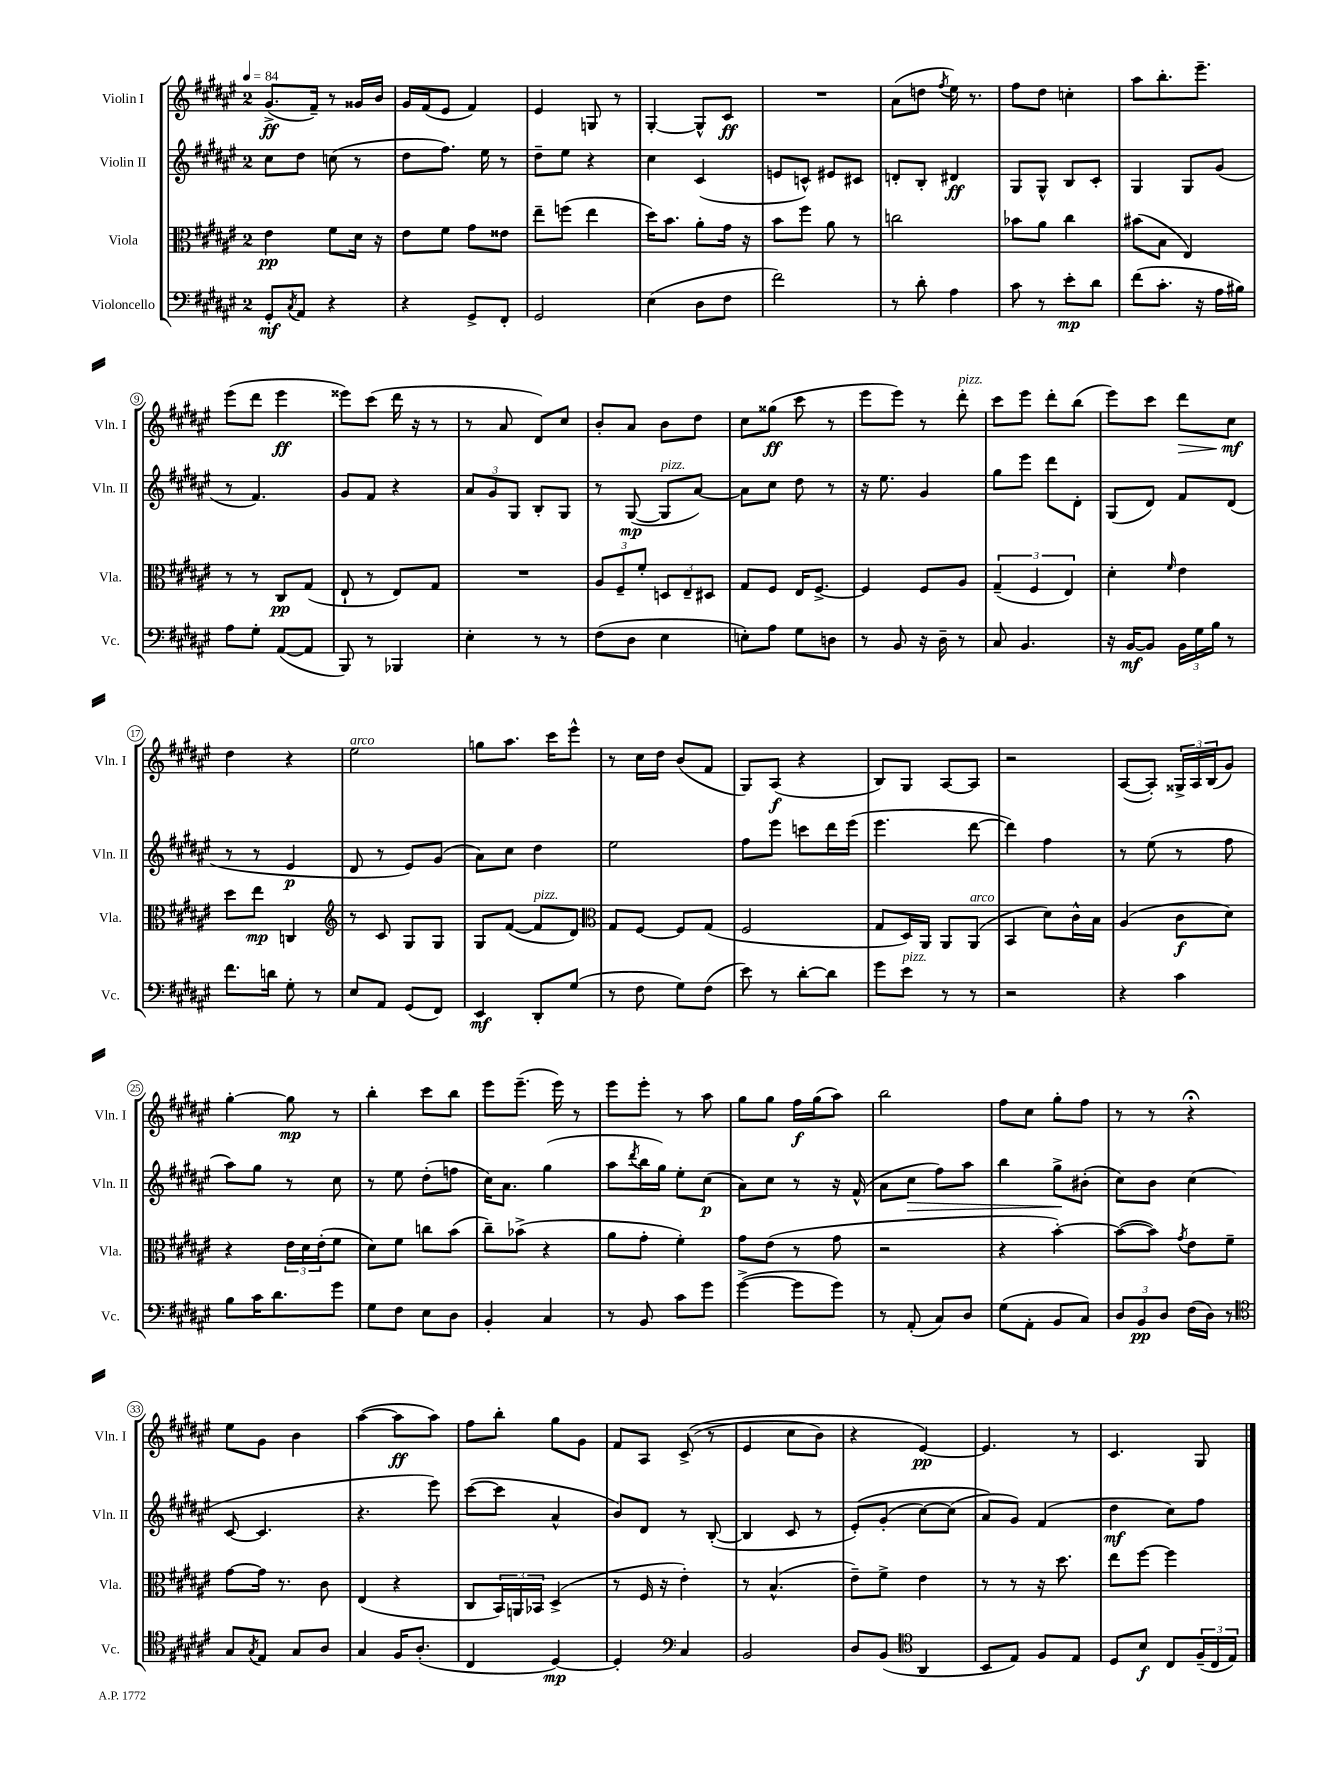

**kern	**kern	**kern	**kern
*staff4	*staff3	*staff2	*staff1
*clefF4	*clefC3	*clefG2	*clefG2
*k[f#c#g#d#a#e#]	*k[f#c#g#d#a#e#]	*k[f#c#g#d#a#e#]	*k[f#c#g#d#a#e#]
*M2/4	*M2/4	*M2/4	*M2/4
*MM84	*MM84	*MM84	*MM84
8GG#'	4e#	8cc#	(8.g#^
8qC#	.	.	.
8AA#	.	8dd#	.
.	.	.	16f#~)
4r	8f#	(8cc	8r
.	16d#	8r	16g##
.	16r	.	16b
=	=	=	=
4r	8e#	8dd#	16g#
.	.	.	(16f#
.	8f#	8.ff#)	8e#
8GG#^	8g#	.	4f#)
.	.	16ee#	.
8FF#'	8e##	8r	.
=	=	=	=
2GG#	8ee#~	8dd#~	4e#
.	(8ff	8ee#	.
.	4ee#	4r	8G
.	.	.	8r
=	=	=	=
(4E#	16dd#)	4cc#	[4G#'
.	8.b	.	.
8D#	8a#'	(4c#	8G#^^]
8F#	16g#	.	8c#
.	16r	.	.
=	=	=	=
2f#)	8b	8e	2r
.	8ff#	8c^^)	.
.	8a#	8e#	.
.	8r	8c#	.
=	=	=	=
8r	2cc	8d'	(8a#
8d#'	.	8B'	8dd
.	.	.	8qff#
4A#	.	4d#	16ee#)
.	.	.	8.r
=	=	=	=
8c#	8b-	8G#	8ff#
8r	8a#	8G#^^	8dd#
8e#'	4cc#	8B	4cc'
8d#	.	8c#'	.
=	=	=	=
(8f#	(8b#	4G#	8aa#
8.c#'	8B	.	8.bb'
.	4E#)	8G#	.
16r	.	.	8.eee#~
16A#	.	(8g#	.
16B#)	.	.	.
=	=	=	=
8A#	8r	8r	(8eee#
8G#'	8r	4.f#)	8ddd#
([8AA#	8C#	.	4eee#
8AA#]	(8G#	.	.
=	=	=	=
8BBB)	8E#`	8g#	8eee##)
8r	8r	8f#	(8ccc#
4BBB-	8E#)	4r	16ddd#
.	.	.	16r
.	8G#	.	8r
=	=	=	=
4E#'	2r	12a#	8r
.	.	12g#	.
.	.	.	8a#
.	.	12G#	.
8r	.	8B'	8d#)
8r	.	8G#	8cc#
=	=	=	=
(8F#	12A#	8r	8b'
.	12F#~	.	.
8D#	.	([8G#	8a#
.	12f#'	.	.
4E#	12D	8G#]	8b
.	12E#~	.	.
.	.	[8a#)	8dd#
.	12D#	.	.
=	=	=	=
8E')	8G#	8a#]	8cc#
8A#	8F#	8cc#	(8gg##
8G#	16E#	8dd#	8ccc#
.	[8.F#^	.	.
8D	.	8r	8r
=	=	=	=
8r	4F#]	16r	8eee#
.	.	8.ee#	.
8BB	.	.	8eee#)
16r	8F#	4g#	8r
16D#~	.	.	.
8r	8A#	.	8ddd#'
=	=	=	=
8C#	(6G#~	8gg#	8ccc#
4.BB	.	8eee#	8eee#
.	6F#	.	.
.	.	8ddd#	8ddd#'
.	6E#)	.	.
.	.	8d#'	(8bb
=	=	=	=
16r	4d#'	(8G#	8eee#)
[16BB	.	.	.
8BB]	.	8d#)	8ccc#
.	16qqf#	.	.
24BB	4e#	8f#	8ddd#
24G#	.	.	.
24B	.	.	.
8r	.	(8d#	8cc#
=	=	=	=
8.f#	8dd#	8r	4dd#
.	8ee#	8r	.
16d	.	.	.
8G#'	4C	4e#	4r
8r	.	.	.
=	=	=	=
*	*clefG2	*	*
8E#	8r	8d#	2ee#
8AA#	8c#	8r	.
(8GG#	8G#	8e#)	.
8FF#)	8G#	(8g#	.
=	=	=	=
4EE#	8G#	8a#)	8gg
.	([8f#	8cc#	8.aa#
8DD#'	8f#]	4dd#	.
.	.	.	16ccc#
(8G#	8d#)	.	8eee#^^
=	=	=	=
*	*clefC3	*	*
8r	8G#	2ee#	8r
8F#	[8F#	.	16cc#
.	.	.	16dd#
8G#)	8F#]	.	(8b
(8F#	(8G#	.	8f#
=	=	=	=
8e#)	2F#	8ff#	8G#)
8r	.	8eee#	(8A#
[8d#'	.	8ccc	4r
8d#]	.	16ddd#	.
.	.	(16eee#	.
=	=	=	=
8g#	8G#	4.eee#	8B)
8e#	16D#)	.	8G#
.	16AA#	.	.
8r	8AA#	.	[8A#
8r	(8AA#	[8ddd#	8A#]
=	=	=	=
2r	4BB	4ddd#])	2r
.	8d#)	4ff#	.
.	16c#^^	.	.
.	16B	.	.
=	=	=	=
4r	(4A#	8r	([8A#
.	.	(8ee#	8A#'])
4c#	8c#	8r	24G##^
.	.	.	24A#
.	.	.	(24B
.	8d#)	8ff#	8g#)
=	=	=	=
8B	4r	8aa#)	[4gg#'
16c#	.	8gg#	.
8.d#	.	.	.
.	24e#	8r	8gg#]
.	24d#	.	.
.	(24e#'	.	.
8g#	8f#	8cc#	8r
=	=	=	=
8G#	8d#)	8r	4bb'
8F#	8f#	8ee#	.
8E#	8cc	(8dd#'	8ccc#
8D#	(8b	8ff	8bb
=	=	=	=
4BB'	8cc#~)	16cc#)	8eee#
.	.	8.a#	.
.	(8b-^	.	(8.eee#~
4C#	4r	(4gg#	.
.	.	.	16eee#)
.	.	.	8r
=	=	=	=
8r	8a#	8aa#	8eee#
.	.	8qddd#	.
8BB	8g#'	16bb	8eee#'
.	.	16gg#)	.
8c#	4f#')	8ee#'	8r
8g#	.	(8cc#	8aa#
=	=	=	=
([4g#^	8g#	8a#)	8gg#
.	(8e#	8cc#	8gg#
8g#]	8r	8r	16ff#
.	.	.	(16gg#
8g#)	8g#	16r	8aa#)
.	.	(16f#^^	.
=	=	=	=
8r	2r	8a#	2bb
(8AA#'	.	8cc#	.
8C#)	.	8ff#)	.
8D#	.	8aa#	.
=	=	=	=
(8G#	4r	4bb	8ff#
8AA#'	.	.	8cc#
8BB	[4b')	8gg#^	8gg#'
8C#)	.	(8b#'	8ff#
=	=	=	=
12D#	(8b_	8cc#)	8r
12BB	.	.	.
.	8b])	8b	8r
12D#	.	.	.
.	8qg#	.	.
(16F#	8e#	(4cc#	4r;
16D#)	.	.	.
8r	8f#~	.	.
=	=	=	=
*clefC4	*	*	*
8G#	[8g#	[8c#	8ee#
8qG#	.	.	.
8E#	16g#]	4.c#]	8g#
.	8.r	.	.
8G#	.	.	4b
8A#	8c#	.	.
=	=	=	=
4G#	(4E#	4.r	([4aa#
16F#	4r	.	8aa#]
(8.A#'	.	.	.
.	.	8eee#)	8aa#)
=	=	=	=
4C#	8C#	([8ccc#	8ff#
.	24BB)	8ccc#]	8bb'
.	24AA	.	.
.	24BB-	.	.
[4D#)	(4D#^	4a#^^	8gg#
.	.	.	8g#
=	=	=	=
4D#']	8r	8b)	8f#
.	16F#	8d#	8A#
.	16r	.	.
*clefF4	*	*	*
4C#	4e#')	8r	&((8c#^
.	.	([8B'	8r
=	=	=	=
2BB	8r	4B]	4e#
.	(4.B^^	.	.
.	.	8c#	8cc#
.	.	8r	8b)
=	=	=	=
8D#	8e#~)	&(8e#')	4r
(8BB	8f#^	(8g#'	.
*clefC4	*	*	*
4AA#	4e#	[8cc#)	[4e#&)
.	.	(8cc#]	.
=	=	=	=
8BB	8r	8a#&)	4.e#]
8E#)	8r	8g#)	.
8F#	16r	(4f#	.
.	8.dd#	.	.
8E#	.	.	8r
=	=	=	=
8D#	8ee#	4dd#	4.c#
8B	[8ff#	.	.
8C#	4ff#]	8cc#)	.
(24F#~	.	8ff#	8G#
24C#	.	.	.
24E#)	.	.	.
==	==	==	==
*-	*-	*-	*-
